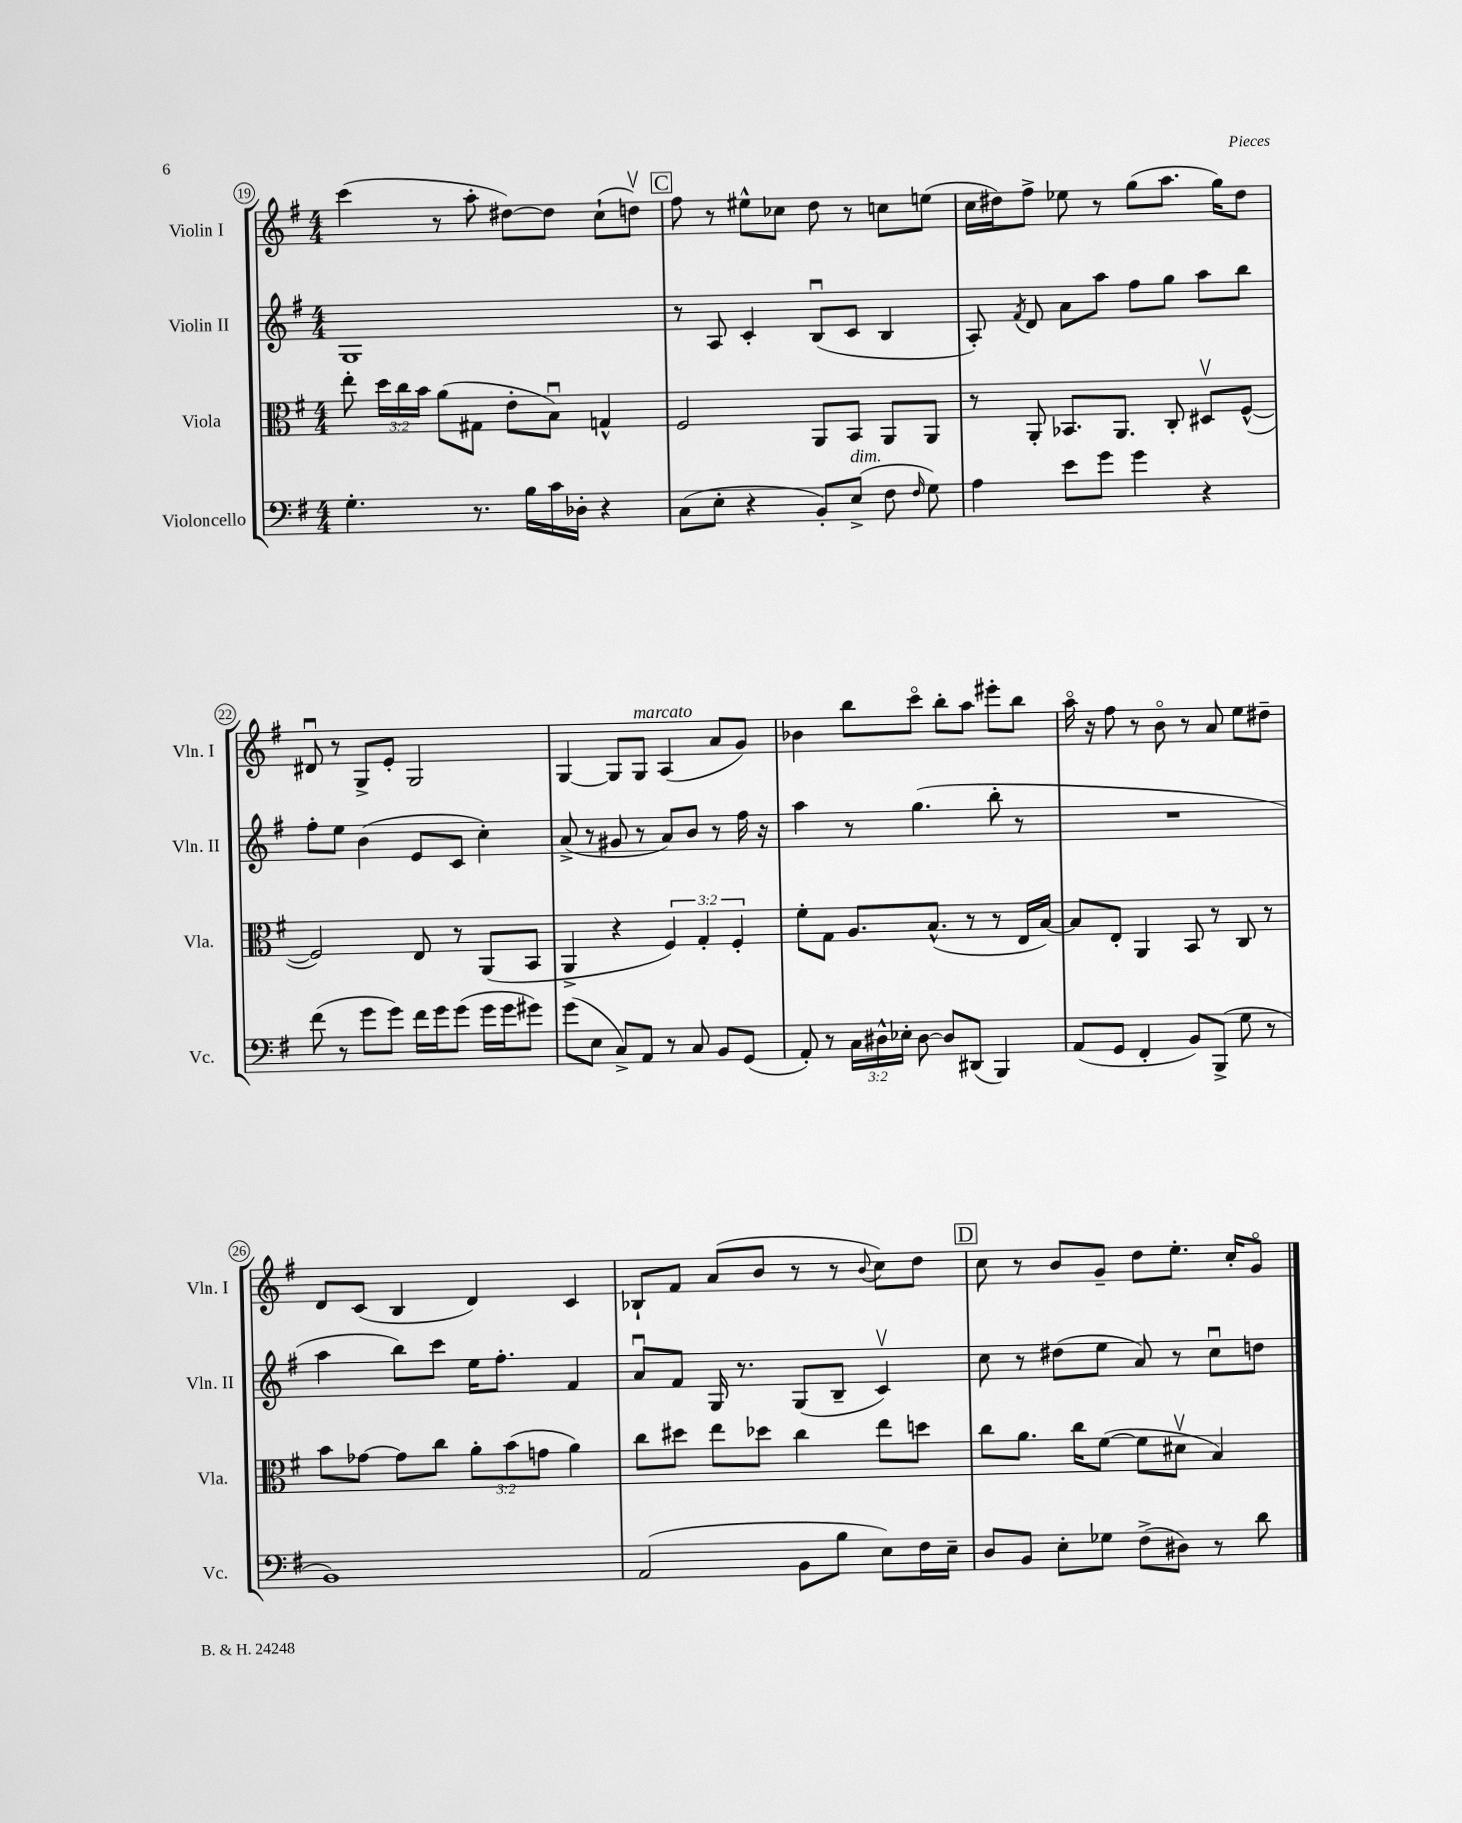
<<
\new StaffGroup <<
\new Staff = "s0" \with { instrumentName = "Violin I" shortInstrumentName = "Vln. I" } {
    \clef treble \key g \major \numericTimeSignature \time 4/4
    \autoBeamOff c'''4( r8 a''8-. dis''8[~) dis''8] c''8[-!( d''8]\upbow) |
    \mark \markup { \box "C" } fis''8 r8 eis''8[-^ ces''8] d''8 r8 c''8[ e''8]( |
    c''16[ dis''16) fis''8]-> ees''8 r8 g''8[( a''8.] g''16[) dis''8] |
    dis'8\downbow r8 g8[-> e'8]-. g2 |
    g4~ g8[ g8]^\markup { \italic "marcato" } a4( a'8[ g'8]) |
    bes'4 b''8[ c'''8]\flageolet b''8[-. a''8] eis'''8[-. b''8] |
    a''16\flageolet r16 fis''8 r8 b'8\flageolet r8 a'8 e''8[ dis''8]-- |
    d'8[ c'8]( b4 d'4) c'4 |
    bes8[-! fis'8] a'8[( b'8] r8 r8 \appoggiatura { b'8 } c''8[) d''8] |
    \mark \markup { \box "D" } c''8 r8 b'8[ g'8]-- d''8[ e''8.]-. c''16[-. g'8]\flageolet \bar "|." |
}
\new Staff = "s1" \with { instrumentName = "Violin II" shortInstrumentName = "Vln. II" } {
    \clef treble \key g \major \numericTimeSignature \time 4/4
    \autoBeamOff g1 |
    \mark \markup { \box "C" } r8 a8 c'4-. b8[\downbow( c'8] b4 |
    a8-.) \acciaccatura { fis'8 } d'8 a'8[ a''8] fis''8[ g''8] a''8[ b''8] |
    fis''8[-. e''8] b'4( e'8[ c'8] c''4-.) |
    a'8->( r8 gis'8 r8 a'8[) b'8] r8 fis''16 r16 |
    a''4 r8 g''4.( b''8-. r8 |
    R1 |
    a''4 b''8[) c'''8] e''16[ fis''8.]-. fis'4 |
    a'8[\downbow fis'8] g16 r8. g8[( b8]-- c'4\upbow) |
    \mark \markup { \box "D" } c''8 r8 dis''8[( e''8] a'8) r8 c''8[\downbow d''8] \bar "|." |
}
\new Staff = "s2" \with { instrumentName = "Viola" shortInstrumentName = "Vla." } {
    \clef alto \key g \major \numericTimeSignature \time 4/4 \override Staff.TupletNumber.text = #tuplet-number::calc-fraction-text
    \autoBeamOff e''8-. \tuplet 3/2 { d''16[ c''16 b'16] } a'8[( gis8] e'8[-. b8]\downbow) g4-^ |
    \mark \markup { \box "C" } fis2 a,8[ b,8] a,8[ a,8] |
    r8 a,8-. bes,8.[ a,8.] c8-. dis8[\upbow fis8]~-^( |
    fis2) e8 r8 a,8[( b,8] |
    a,4-> r4 \tuplet 3/2 { fis4) g4-. fis4-. } |
    fis'8[-. g8] a8.[ b8.]-^( r8 r8 e16[ b16]~) |
    b8[ e8]-. a,4 b,8 r8 c8 r8 |
    b'8[ ges'8]~ ges'8[ c''8] \tuplet 3/2 { a'8[-. b'8( g'8] } a'4) |
    c''8[ dis''8] e''8[ des''8] c''4 e''8[ d''8] |
    \mark \markup { \box "D" } c''8[ a'8.] c''16[ fis'8]~( fis'8[ dis'8]\upbow b4) \bar "|." |
}
\new Staff = "s3" \with { instrumentName = "Violoncello" shortInstrumentName = "Vc." } {
    \clef bass \key g \major \numericTimeSignature \time 4/4 \override Staff.TupletNumber.text = #tuplet-number::calc-fraction-text
    \autoBeamOff g4.-. r8. b16[ c'16 des16]-. r4 |
    \mark \markup { \box "C" } c8[( e8]-. r4 b,8[-.) e8]->^\markup { \italic "dim." }( fis8 \grace { fis16 } g8) |
    a4 e'8[ g'8] g'4 r4 |
    fis'8( r8 g'8[ g'8]) fis'16[ g'16 g'8]( g'16[ g'16 gis'8]) |
    g'8[( e8] c8[->) a,8] r8 c8 b,8[ g,8]( |
    a,8-.) r8 \tuplet 3/2 { c16[ dis16-^ ees16]-. } dis8~ dis8[ dis,8]( b,,4) |
    a,8[( g,8] fis,4-. b,8[) b,,8]->( g8 r8 |
    b,1) |
    a,2( b,8[ b8] e8[) fis16 e16]-- |
    \mark \markup { \box "D" } d8[ b,8] e8[-. ges8] fis8[->( dis8]) r8 d'8 \bar "|." |
}
>>
>>
\layout { \context { \Score currentBarNumber = #19 \override BarNumber.stencil = #(make-stencil-circler 0.1 0.3 ly:text-interface::print) } }
